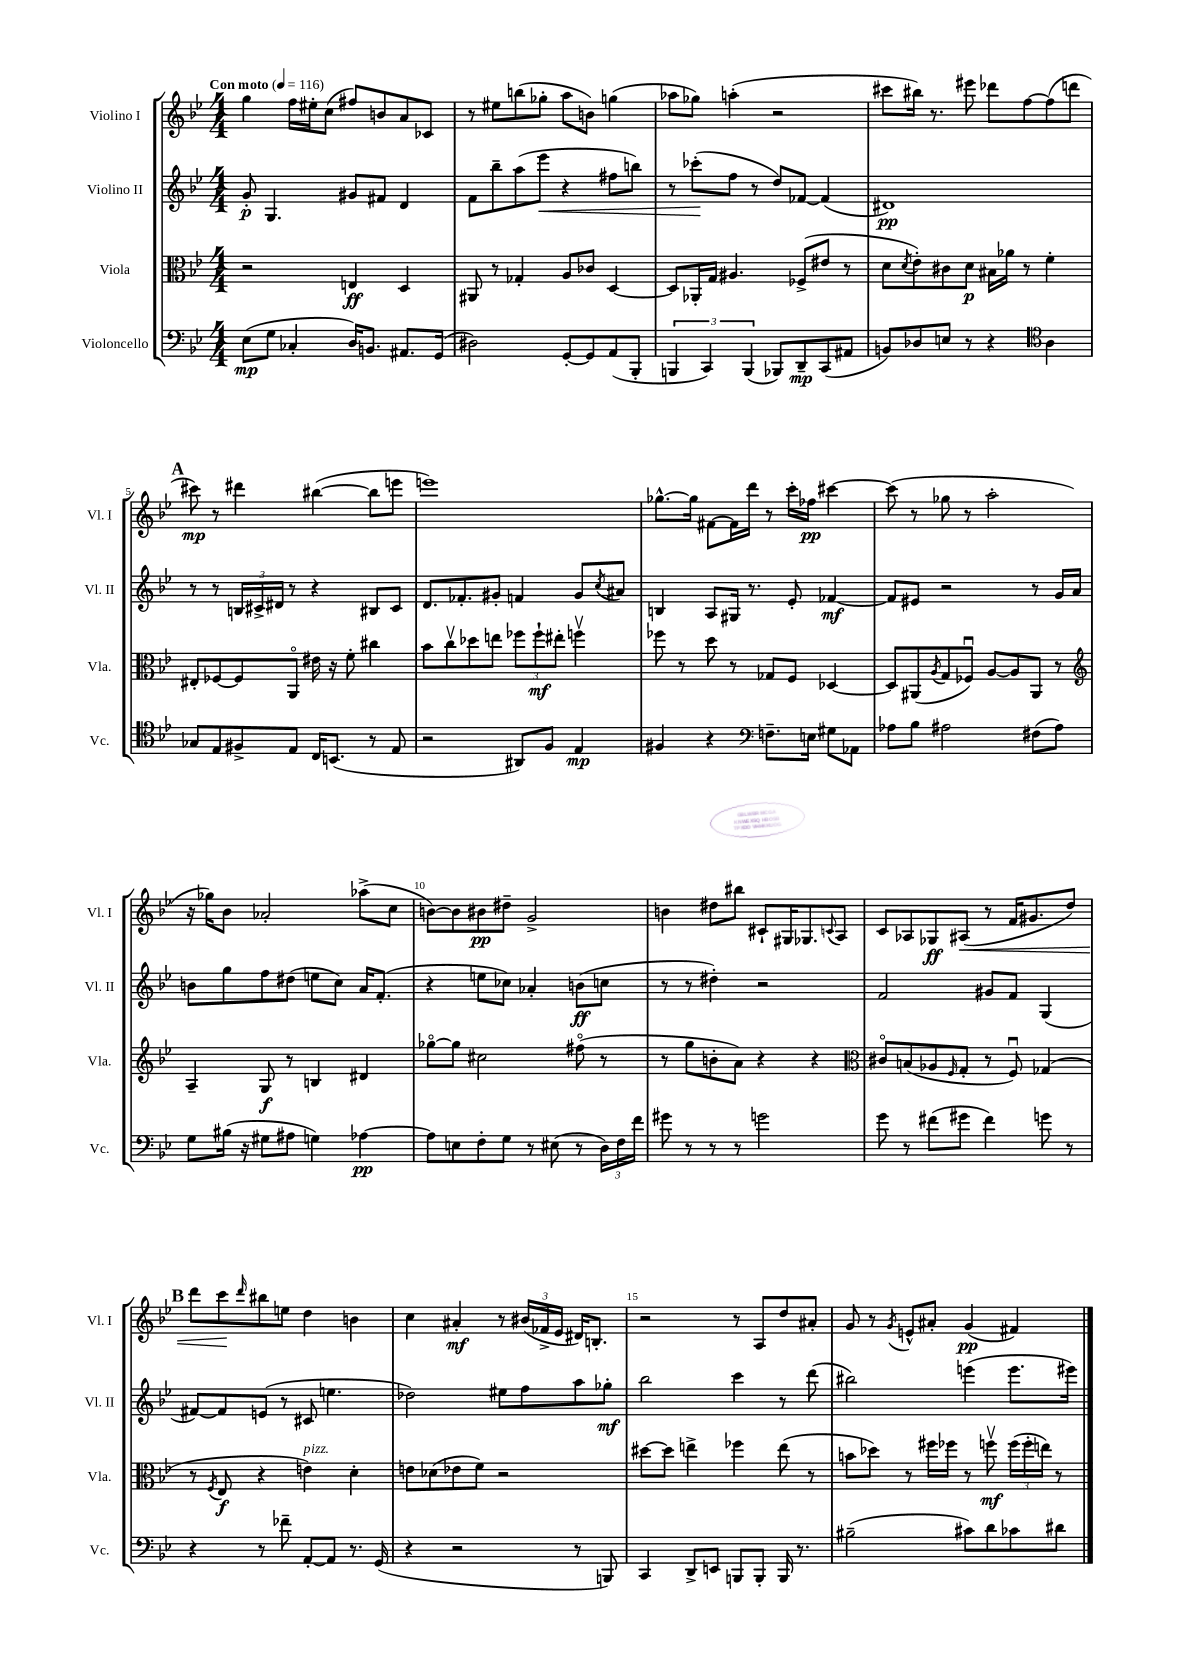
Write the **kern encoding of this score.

**kern	**kern	**kern	**kern
*staff4	*staff3	*staff2	*staff1
*clefF4	*clefC3	*clefG2	*clefG2
*k[b-e-]	*k[b-e-]	*k[b-e-]	*k[b-e-]
*M4/4	*M4/4	*M4/4	*M4/4
*MM116	*MM116	*MM116	*MM116
(8E-	2r	8g'	4gg
8G	.	4.G	.
4C-'	.	.	16ff
.	.	.	16ee#'
.	.	.	(8cc
16D)	4E	8g#	8ff#)
8.BB	.	.	.
.	.	8f#	8b
8.AA#	4D	4d	8a
.	.	.	8c-
(16GG	.	.	.
=	=	=	=
2D#)	8AA#	8f	8r
.	8r	8bb-~	8ee#
.	4G-'	(8aa	(8bb
.	.	8eee-	8gg-'
[8GG'	8A	4r	8aa
8GG]	8c-	.	8b)
(8AA	[4D	8ff#	(4gg
8BBB-'	.	8bb)	.
=	=	=	=
6BBB	8D]	8r	8aa-
.	16AA-'	(8ccc-'	8gg-)
6CC)	.	.	.
.	16G	.	.
.	4.A#	8ff	(4aa'
(6BBB	.	.	.
.	.	8r	.
8BBB-)	.	8dd)	2r
8DD~	(8F-^	[8f-	.
(8CC	8e#	(4f-]	.
8AA#	8r	.	.
=	=	=	=
8BB)	8d	1d#)	8ccc#
.	8qd	.	.
8D-	8e-')	.	16bb#)
.	.	.	8.r
8E	8c#	.	.
8r	8d	.	8eee#
4r	16B#	.	8ddd-
.	16a-	.	.
.	8r	.	[8ff
*clefC4	*	*	*
4A	4f'	.	(8ff]
.	.	.	8ddd
=	=	=	=
8G-	8E#'	8r	8ccc#)
8E-	[8F-	8r	8r
8F#^	8F-]	24B	4ddd#
.	.	24c#^	.
.	.	24d#	.
8E-	8AAo	8r	.
16C	16e#	4r	([4bb#
(8.BB	16r	.	.
.	8f'	.	.
8r	4cc#	8B#	8bb#]
8E-	.	8c#	8eee
=	=	=	=
2r	8b-	8.d	1eee)
.	8ccv	.	.
.	.	8.f-'	.
.	8dd-	.	.
.	8ee	8g#'	.
8AA#)	12ff-	4f	.
.	12ff-`	.	.
8F	.	.	.
.	12ee#'	.	.
4E-	4ffv	8g#	.
.	.	8qcc	.
.	.	8a#	.
=	=	=	=
4F#	8ff-	4B	[8.gg-^^
.	8r	.	.
.	.	.	16gg-]
4r	8dd	8A	[8f#
.	8r	16G#	16f#]
.	.	8.r	16ddd
*clefF4	*	*	*
8.F~	8G-	.	8r
.	8F	8e-'	16ccc'
16E	.	.	16ff-
8G#	[4D-	[4f-	[4ccc#
8AA-	.	.	.
=	=	=	=
8A-	8D-]	8f-]	(8ccc#]
8B-	(8AA#	8e#	8r
.	8qA	.	.
2A#	8G	2r	8gg-
.	8F-u)	.	8r
.	[8A	.	2aa'
.	8A]	.	.
(8F#	8AA#	8r	.
8A#)	8r	16g	.
.	.	16a	.
=	=	=	=
*	*clefG2	*	*
8G	4A~	8b	16r
.	.	.	16gg-)
(16B#	.	8gg	8b-
16r	.	.	.
8G#	8G	8ff	2a-'
8A#	8r	(8dd#	.
4G)	4B	8ee	.
.	.	8cc)	.
[4A-	4d#	16a	(8aa-^
.	.	(8.f'	.
.	.	.	8cc
=	=	=	=
8A-]	[8gg-o	4r	[8b)
8E	8gg-]	.	8b]
8F'	2cc#	8ee	8b#
8G	.	8cc-)	8dd#~
8r	.	4a-'	2g^
(8E#	.	.	.
8r	(8ff#o	(8b	.
24D)	8r	8cc	.
24F	.	.	.
24f	.	.	.
=	=	=	=
8g#	8r	8r	4b
8r	8gg	8r	.
8r	8b'	4dd#')	8dd#
8r	8a)	.	8bb#
2g	4r	2r	8c#`
.	.	.	16G#
.	.	.	8.G-
.	4r	.	.
.	.	.	8qqc
.	.	.	8A
=	=	=	=
*	*clefC3	*	*
8g	8c#o	2f	8c
8r	(8B	.	8A-
(8f#	8A-	.	8G-
.	16qqF	.	.
8g#	8G'	.	(8A#
4f#)	8r	8g#	8r
.	8Fu)	8f	16f
.	.	.	8.g#
8g	(4G-	(4G	.
8r	.	.	8dd)
=	=	=	=
4r	8r	[8f#)	8ddd
.	8qF	.	.
.	8E-	8f#]	8ccc
.	.	.	16qqddd
8r	4r	(8e	8bb#
8f-~	.	8r	8ee
[8AA'	4e)	8c#	4dd
8AA]	.	4.ee	.
8.r	4d'	.	4b
(16GG	.	.	.
=	=	=	=
4r	8e	2dd-)	4cc
.	(8d-	.	.
2r	8e-	.	4a#'
.	8f)	.	.
.	2r	8ee#	8r
.	.	8ff	(24b#
.	.	.	24f-^
.	.	.	24e-
8r	.	8aa	16d#)
.	.	.	8.B'
8BBB)	.	8gg-'	.
=	=	=	=
4CC	[8dd#	2bb-	2r
.	8dd#]	.	.
8DD^	4ee^	.	.
8EE	.	.	.
8BBB	4ff-	4ccc	8r
8BBB'	.	.	8A
16BBB	(8ee	8r	8dd
8.r	.	.	.
.	8r	(8ddd	8a#'
=	=	=	=
(2B#~	8b	2bb#)	8g
.	8dd-)	.	8r
.	.	.	8qg
.	8r	.	8e^^
.	16ff#	.	8a#'
.	16ff-	.	.
8c#)	8r	(4eee	(4g
8d	8ffv	.	.
8c-	(24ff	8.eee	4f#)
.	24ff'	.	.
.	24ee)	.	.
8d#	8r	.	.
.	.	16eee#)	.
==	==	==	==
*-	*-	*-	*-
